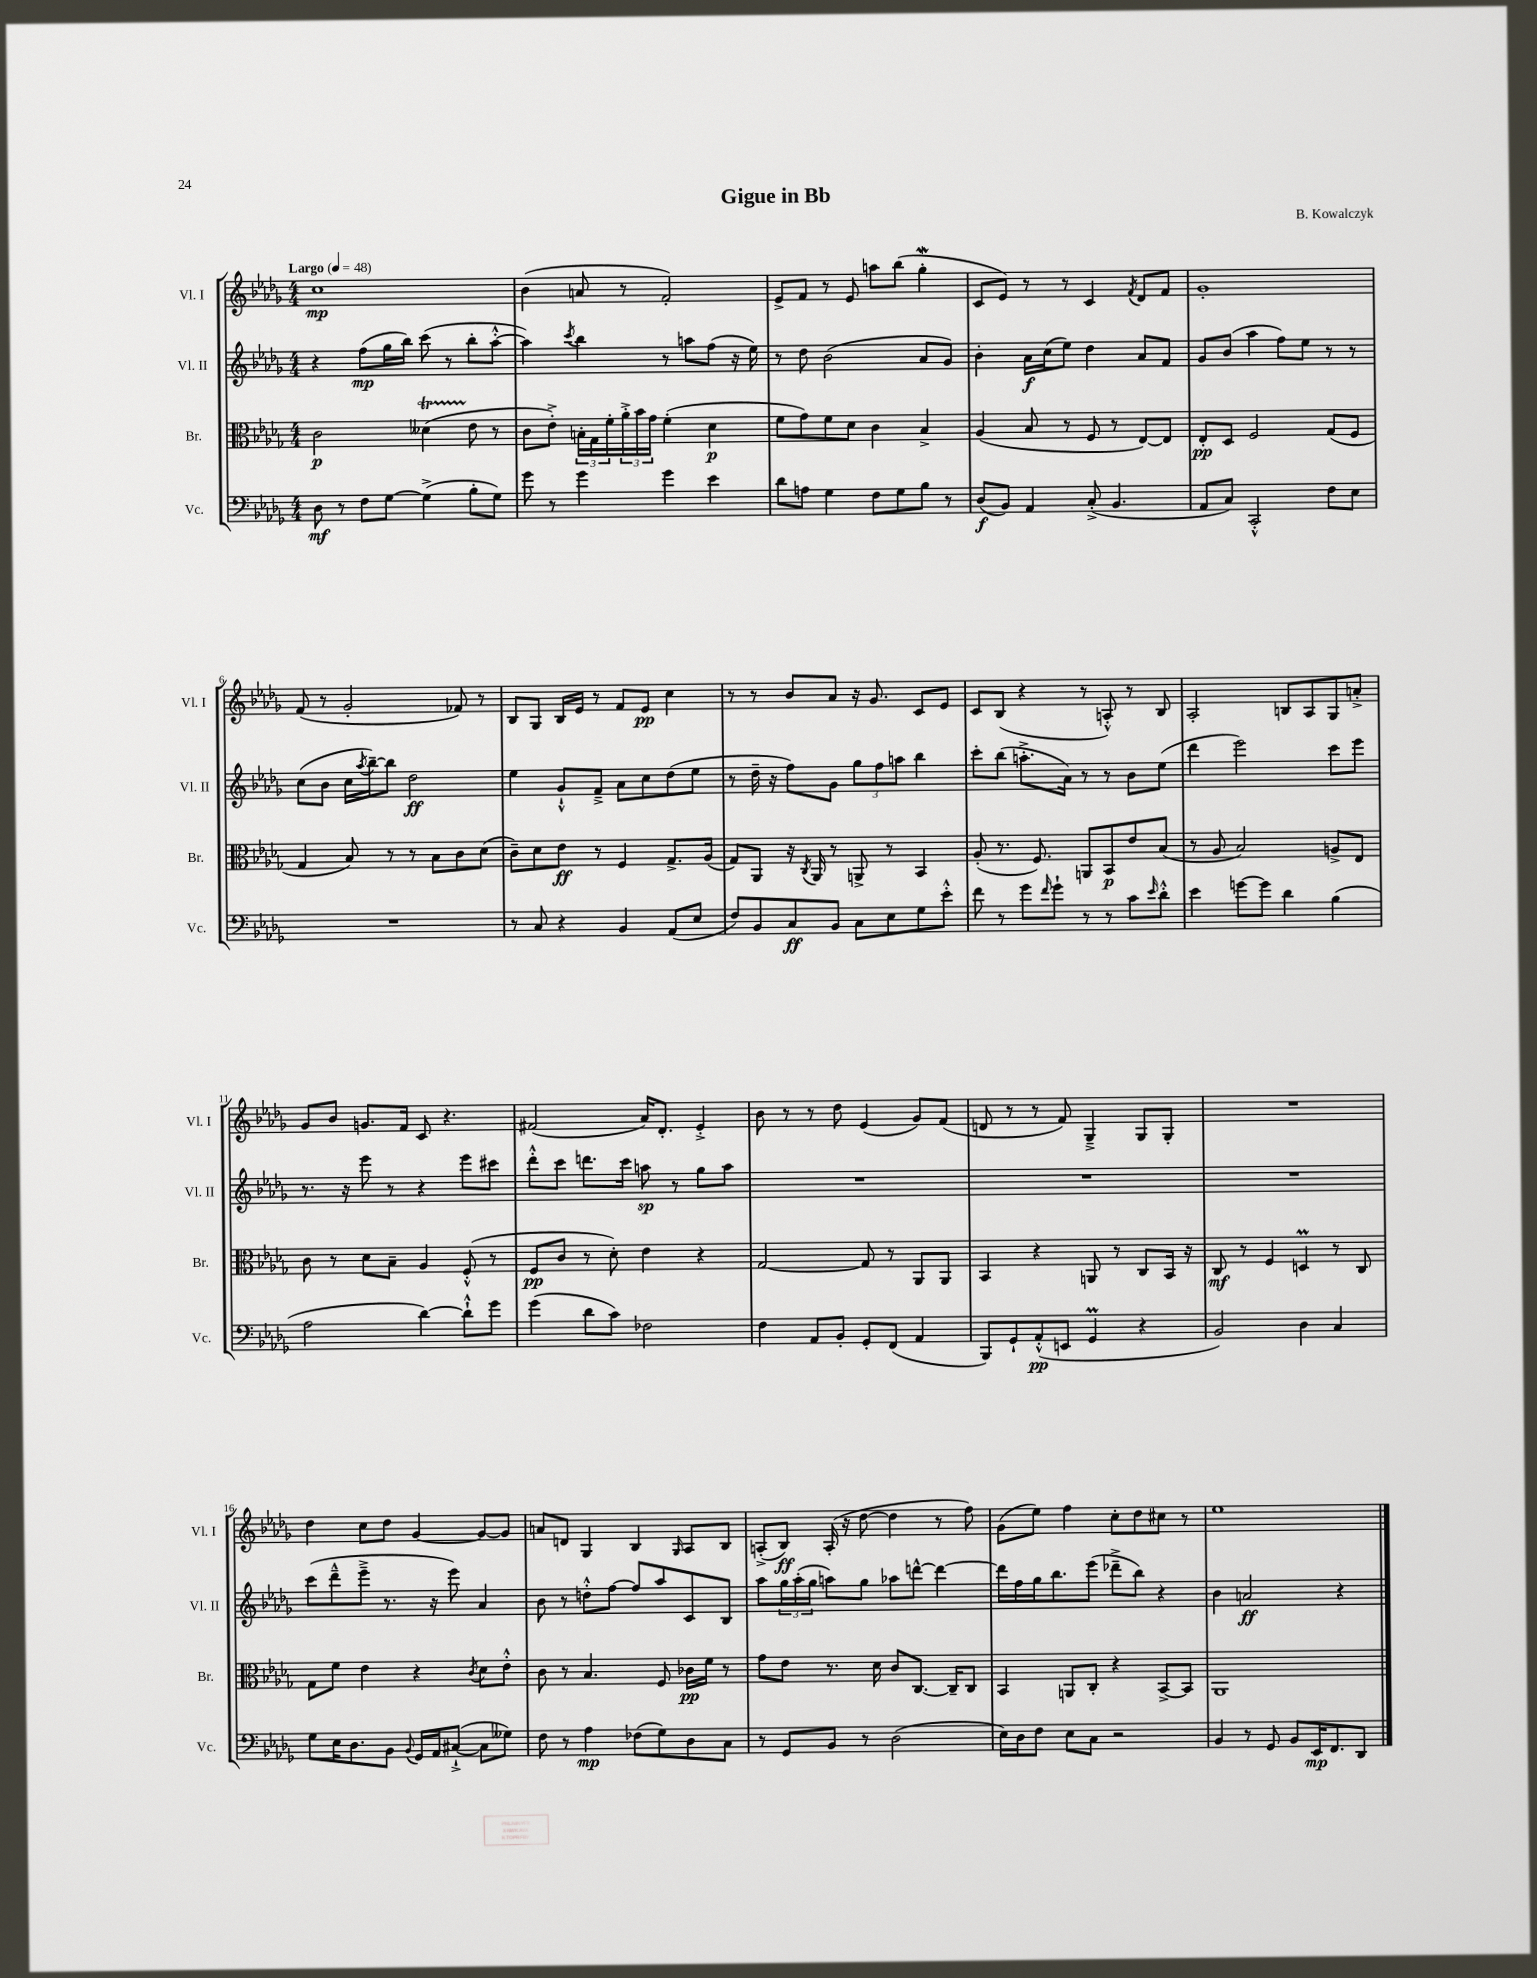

**kern	**dynam	**kern	**dynam	**kern	**dynam	**kern	**dynam
*part4	*part4	*part3	*part3	*part2	*part2	*part1	*part1
*staff4	*staff4	*staff3	*staff3	*staff2	*staff2	*staff1	*staff1
*I"Vc.	*	*I"Br.	*	*I"Vl. II	*	*I"Vl. I	*
*I'Vc.	*	*I'Br.	*	*I'Vl. II	*	*I'Vl. I	*
*clefF4	*	*clefC3	*	*clefG2	*	*clefG2	*
*k[b-e-a-d-g-]	*	*k[b-e-a-d-g-]	*	*k[b-e-a-d-g-]	*	*k[b-e-a-d-g-]	*
*M4/4	*	*M4/4	*	*M4/4	*	*M4/4	*
*MM48	*	*MM48	*	*MM48	*	*MM48	*
=1	=1	=1	=1	=1	=1	=1	=1
!	!	!	!	!	!	!LO:TX:a:B:t=Largo	!
8D-\	mf	2c\	p	4r	.	1cc	mp
8r	.	.	.	.	.	.	.
8F\L	.	.	.	(8ff\L	mp	.	.
[8G-\J	.	.	.	16gg-\L	.	.	.
.	.	.	.	16bb-\JJ)	.	.	.
(4G-^\]	.	(4d--XT\	.	(8ccc\	.	.	.
.	.	.	.	8r	.	.	.
8B-'\L	.	8e-\	.	8bb-'\L	.	.	.
8G-\J)	.	8r	.	[8aa-'^^\J	.	.	.
=2	=2	=2	=2	=2	=2	=2	=2
8g-\	.	8c\L	.	4aa-\])	.	(4b-\	.
8r	.	8e-'^\J)	.	.	.	.	.
.	.	.	.	8qccc/	.	.	.
4g-\	.	24Bn'\LL	.	4bb-\	.	8an/	.
.	.	24G-\	.	.	.	.	.
.	.	24f'\	.	.	.	.	.
.	.	24a-'^\	.	.	.	8r	.
.	.	24b-\	.	.	.	.	.
.	.	24g-\JJ	.	.	.	.	.
4g-\	.	(4f'\	.	8r	.	2f'/)	.
.	.	.	.	8aan\L	.	.	.
4e-\	.	4d-\	p	(8ff\J	.	.	.
.	.	.	.	16r	.	.	.
.	.	.	.	16ee-\)	.	.	.
=3	=3	=3	=3	=3	=3	=3	=3
8d-\L	.	8f\L	.	8r	.	8e-^/L	.
8An\J	.	8g-\)	.	8dd-\	.	8f/J	.
4G-\	.	8f\	.	(2b-\	.	8r	.
.	.	8d-\J	.	.	.	8e-/	.
8F\L	.	4c\	.	.	.	8aan\L	.
8G-\	.	.	.	.	.	(8bb-\J	.
8B-\J	.	4B-^/	.	8a-/L	.	4gg-w'\	.
8r	.	.	.	8g-/J)	.	.	.
=4	=4	=4	=4	=4	=4	=4	=4
(8D-/L	f	(4A-/	.	4b-'\	.	8c/L	.
8BB-/J)	.	.	.	.	.	8e-/J)	.
4AA-/	.	8B-/	.	16a-\LL	f	8r	.
.	.	.	.	(16cc\J	.	.	.
.	.	8r	.	8ee-\J)	.	8r	.
(8C'^/	.	8F/	.	4dd-\	.	4c/	.
4.BB-/	.	8r	.	.	.	.	.
.	.	.	.	.	.	8qf/	.
.	.	[8E-/L)	.	8a-/L	.	8d-/L	.
.	.	8E-/J]	.	8f/J	.	8f/J	.
=5	=5	=5	=5	=5	=5	=5	=5
8AA-/L	.	8E-'/L	pp	8g-/L	.	1g-'	.
8C/J)	.	8D-/J	.	(8b-/J	.	.	.
2CC'^^/	.	2F/	.	4aa-\	.	.	.
.	.	.	.	8ff\L)	.	.	.
.	.	.	.	8ee-\J	.	.	.
8F\L	.	(8G-/L	.	8r	.	.	.
8E-\J	.	8F/J	.	8r	.	.	.
!!LO:LB:g=z
=6	=6	=6	=6	=6	=6	=6	=6
1r	.	4G-/	.	(8cc\L	.	(8f/	.
.	.	.	.	8b-\J	.	8r	.
.	.	8B-/)	.	16cc\LL	.	2g-'/	.
.	.	.	.	8qaa-/	.	.	.
.	.	.	.	[16bb-~\J)	.	.	.
.	.	8r	.	8bb-\J]	.	.	.
.	.	8r	.	2dd-\	ff	.	.
.	.	8B-\L	.	.	.	.	.
.	.	8c\	.	.	.	8f-X/)	.
.	.	(8d-\J	.	.	.	8r	.
=7	=7	=7	=7	=7	=7	=7	=7
8r	.	8c~\L)	.	4ee-\	.	8B-/L	.
8C/	.	8d-\	.	.	.	8G-/J	.
4r	.	8e-\J	ff	8g-`^^/L	.	16B-/LL	.
.	.	.	.	.	.	16e-/JJ	.
.	.	8r	.	8f~^/J	.	8r	.
4BB-/	.	4F/	.	8a-\L	.	8f/L	.
.	.	.	.	8cc\	.	8e-/J	pp
(8AA-/L	.	8.G-^/L	.	(8dd-\	.	4cc\	.
8E-/J	.	.	.	8ee-\J	.	.	.
.	.	(16A-/Jk	.	.	.	.	.
=8	=8	=8	=8	=8	=8	=8	=8
8F/L)	.	8G-/L)	.	8r	.	8r	.
8BB-/	.	8AA-/J	.	16dd-~\	.	8r	.
.	.	.	.	16r	.	.	.
8C/	ff	16r	.	8ff\L)	.	8b-/L	.
.	.	8qC/	.	.	.	.	.
.	.	16AA-/	.	.	.	.	.
8BB-/J	.	8r	.	8g-\J	.	8a-/J	.
8C\L	.	8AAn^/	.	12gg-\L	.	16r	.
.	.	.	.	.	.	8.g-/	.
.	.	.	.	12ff\	.	.	.
8E-\	.	8r	.	.	.	.	.
.	.	.	.	12aan\J	.	.	.
8G-\	.	4BB-/	.	4bb-\	.	8c/L	.
8e-'^^\J	.	.	.	.	.	8e-/J	.
=9	=9	=9	=9	=9	=9	=9	=9
8f\	.	(8A-'/	.	8ccc'\L	.	8c/L	.
8r	.	8.r	.	(8bb-\J	.	(8B-/J	.
8g-\L	.	.	.	8.aan'^\L	.	4r	.
.	.	8.F/)	.	.	.	.	.
16qqf/	.	.	.	.	.	.	.
8g-`\J	.	.	.	.	.	.	.
.	.	.	.	16a-\Jk)	.	.	.
8r	.	8AAn/L	.	8r	.	8r	.
8r	.	8BB-/	p	8r	.	8An'^^/)	.
8c\L	.	8e-/	.	8b-\L	.	8r	.
16qqe-/	.	.	.	.	.	.	.
8d-'^^\J	.	(8B-/J	.	(8ee-\J	.	8B-/	.
=10	=10	=10	=10	=10	=10	=10	=10
4e-\	.	8r	.	4ddd-\	.	2A-'/	.
.	.	8A-/	.	.	.	.	.
[8gn\L	.	2B-/)	.	2eee-\)	.	.	.
8g\J]	.	.	.	.	.	.	.
4d-\	.	.	.	.	.	8Bn/L	.
.	.	.	.	.	.	8A-/	.
(4B-\	.	8An^/L	.	8ccc\L	.	8G-/	.
.	.	8E-/J	.	8eee-\J	.	8an'^/J	.
!!LO:LB:g=z
=11	=11	=11	=11	=11	=11	=11	=11
2A-\	.	8c\	.	8.r	.	8g-/L	.
.	.	8r	.	.	.	8b-/J	.
.	.	.	.	16r	.	.	.
.	.	8d-\L	.	8eee-\	.	8.gn/L	.
.	.	8B-~\J	.	8r	.	.	.
.	.	.	.	.	.	16f/Jk	.
[4d-\)	.	4A-/	.	4r	.	8c/	.
.	.	.	.	.	.	4.r	.
8d-`^^\L]	.	(8F'^^/	.	8eee-\L	.	.	.
8g-\J	.	8r	.	8ccc#X\J	.	.	.
=12	=12	=12	=12	=12	=12	=12	=12
(4g-\	.	8F/L	pp	8ddd-'^^\L	.	(2f#X/	.
.	.	8c/J	.	8ccc\J	.	.	.
8d-\L	.	8r	.	8.dddn\L	.	.	.
8c\J)	.	8d-'\)	.	.	.	.	.
.	.	.	.	16ccc\Jk	.	.	.
2F-X\	.	4e-\	.	8aan\	sp	16a-/KL)	.
.	.	.	.	.	.	8.d-'/J	.
.	.	.	.	8r	.	.	.
.	.	4r	.	8gg-\L	.	4e-'^/	.
.	.	.	.	8aa\J	.	.	.
=13	=13	=13	=13	=13	=13	=13	=13
4F\	.	[2G-/	.	1r	.	8b-\	.
.	.	.	.	.	.	8r	.
8AA-/L	.	.	.	.	.	8r	.
8BB-'/J	.	.	.	.	.	8dd-\	.
8GG-'/L	.	8G-/]	.	.	.	(4e-/	.
(8FF/J	.	8r	.	.	.	.	.
4AA-/	.	8AA-/L	.	.	.	8g-/L)	.
.	.	8AA-/J	.	.	.	(8f/J	.
=14	=14	=14	=14	=14	=14	=14	=14
8BBB-/L)	.	4BB-/	.	1r	.	8dn/	.
8GG-`/	.	.	.	.	.	8r	.
(8AA-'^^/	pp	4r	.	.	.	8r	.
8EEn/J	.	.	.	.	.	8f/)	.
4GG-M/	.	8AAn/	.	.	.	4G-~^/	.
.	.	8r	.	.	.	.	.
4r	.	8C/L	.	.	.	8G-/L	.
.	.	16BB-/Jk	.	.	.	8G-'/J	.
.	.	16r	.	.	.	.	.
=15	=15	=15	=15	=15	=15	=15	=15
2BB-/)	.	8C/	mf	1r	.	1r	.
.	.	8r	.	.	.	.	.
.	.	4F/	.	.	.	.	.
4D-\	.	4Dnm/	.	.	.	.	.
4C/	.	8r	.	.	.	.	.
.	.	8C/	.	.	.	.	.
!!LO:LB:g=z
=16	=16	=16	=16	=16	=16	=16	=16
8G-\L	.	8G-\L	.	(8ccc\L	.	4dd-\	.
16E-\K	.	8f\J	.	8ddd-~^^\	.	.	.
8.D-\	.	.	.	.	.	.	.
.	.	4e-\	.	8eee-~^\J	.	8cc\L	.
8BB-\J	.	.	.	8.r	.	8dd-\J	.
8qqBB-/	.	.	.	.	.	.	.
16GG-/LL	.	4r	.	.	.	[4g-/	.
16AA-/J	.	.	.	16r	.	.	.
([8C#X`^/J	.	.	.	8eee-\)	.	.	.
.	.	8qc/	.	.	.	.	.
8C#\L]	.	8d-\L	.	4a-/	.	8g-/L_	.
8G--X\J)	.	8e-'^^\J	.	.	.	8g-/J]	.
=17	=17	=17	=17	=17	=17	=17	=17
8F\	.	8c\	.	8b-\	.	8an/L	.
8r	.	8r	.	8r	.	8dn/J	.
4A-\	mp	4.B-/	.	8ddn'^^\L	.	4G-/	.
.	.	.	.	[8ff\J	.	.	.
(8F-X\L	.	.	.	8ff/L]	.	4B-/	.
8G-\)	.	8F/	.	8aa-/	.	.	.
.	.	.	.	.	.	16qqG-/	.
8D-\	.	16c-X\LL	pp	8c/	.	8A-/L	.
.	.	16f\JJ	.	.	.	.	.
8C\J	.	8r	.	8B-/J	.	8B-/J	.
=18	=18	=18	=18	=18	=18	=18	=18
8r	.	8g-\L	.	8aa-\L	.	(8An'^/L	.
8GG-/L	.	8e-\J	.	24gg-\L	.	8B-/J)	ff
.	.	.	.	(24aa-'\	.	.	.
.	.	.	.	24gg-\JJ	.	.	.
8BB-/J	.	8.r	.	8aan\L)	.	(16A'/	.
.	.	.	.	.	.	16r	.
8r	.	.	.	8gg-\J	.	[8dd-\	.
.	.	16d-\	.	.	.	.	.
(2D-\	.	8c/L	.	8aa-X\L	.	4dd-\]	.
.	.	[8.C/J	.	[8dddn^^\J	.	.	.
.	.	.	.	4ddd\_	.	8r	.
.	.	16C~/KL]	.	.	.	.	.
.	.	8C/J	.	.	.	8ff\)	.
=19	=19	=19	=19	=19	=19	=19	=19
16E-\LL)	.	4BB-/	.	16ddd\LL]	.	(8g-\L	.
16D-\J	.	.	.	16ff\	.	.	.
8F\J	.	.	.	16gg-\J	.	8ee-\J)	.
.	.	.	.	8.bb-\	.	.	.
8E-\L	.	8AAn/L	.	.	.	4ff\	.
8C\J	.	8C'/J	.	(8eee-\J	.	.	.
2r	.	4r	.	8ddd-X~^\L	.	8cc'\L	.
.	.	.	.	8bb-\J)	.	8dd-\	.
.	.	[8BB-^/L	.	4r	.	8cc#X\J	.
.	.	8BB-/J]	.	.	.	8r	.
=20	=20	=20	=20	=20	=20	=20	=20
4BB-/	.	1AA-	.	4b-\	.	1ee-	.
8r	.	.	.	2an/	ff	.	.
8GG-/	.	.	.	.	.	.	.
8BB-/L	.	.	.	.	.	.	.
16EE-/K	mp	.	.	.	.	.	.
8.FF/	.	.	.	.	.	.	.
.	.	.	.	4r	.	.	.
8DD-/J	.	.	.	.	.	.	.
==	==	==	==	==	==	==	==
*-	*-	*-	*-	*-	*-	*-	*-
